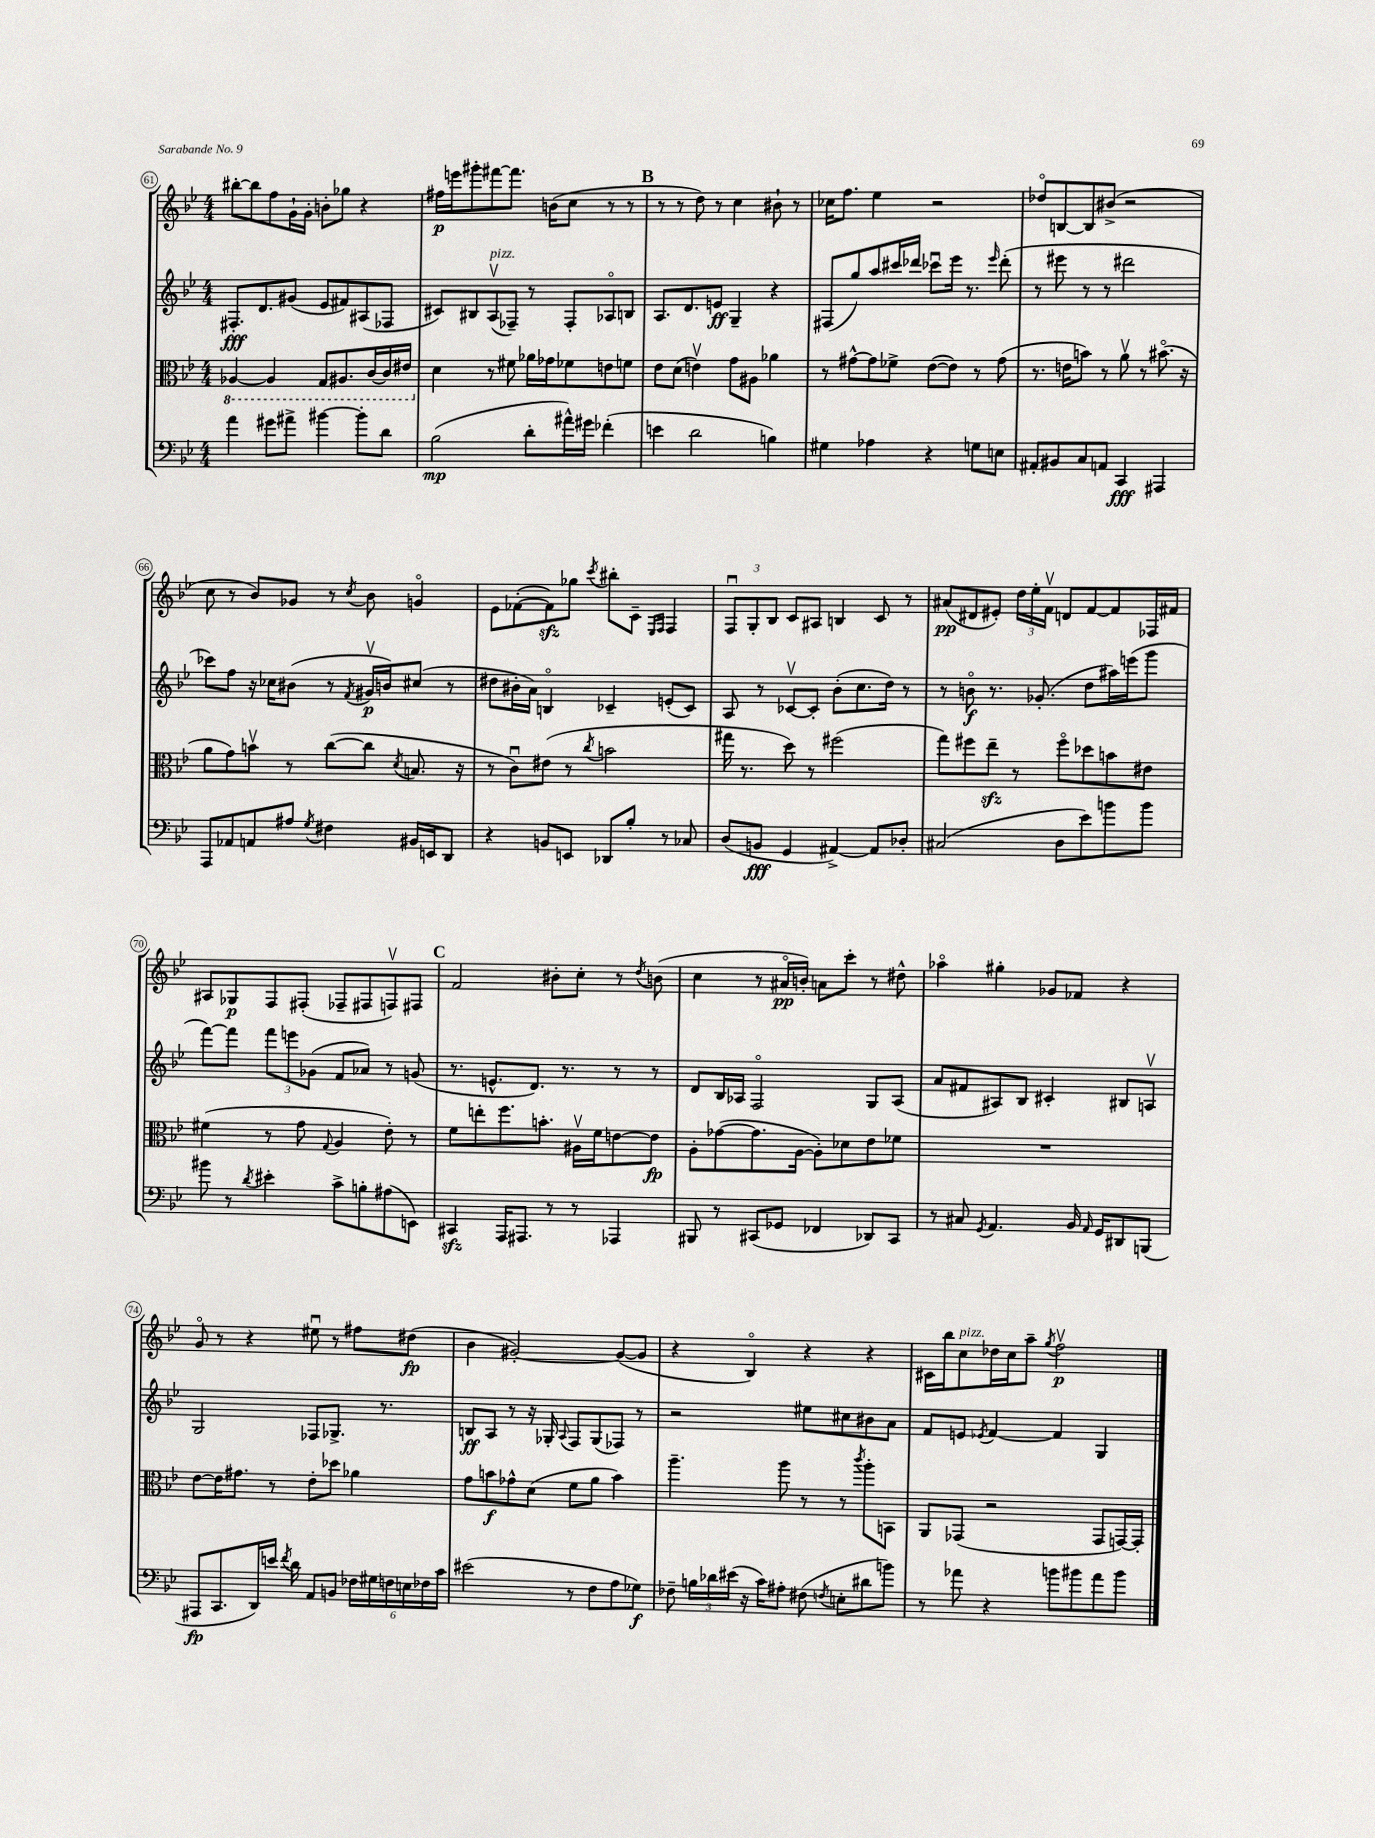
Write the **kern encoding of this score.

**kern	**kern	**kern	**kern
*staff4	*staff3	*staff2	*staff1
*clefF4	*clefC3	*clefG2	*clefG2
*k[b-e-]	*k[b-e-]	*k[b-e-]	*k[b-e-]
*M4/4	*M4/4	*M4/4	*M4/4
4a\	[4AA-/	8.F#'/L	[8bb#'\L
.	.	.	8bb#\]
.	.	8.d/	.
8g#\L	4AA-/]	.	8ff\
8a#^\J	.	(8g#/J	16g`\L
.	.	.	16g'\JJ
[4b#\	8GG/L	8e-/L	8b'\L
.	8.AA#/	8f#/)	8gg-\J
8b#'\]L	.	(8A#/	4r
.	[16C/L	.	.
8d\J	16C/]	8F-/J	.
.	16E#/JJ	.	.
=	=	=	=
(2B-\	4d\	8c#/L)	16ff#\LL
.	.	.	16eee\J
.	.	8B#/	8ggg#'\
.	8r	(8Av/	[8fff#\
.	8f#\	8F-~/J)	8.fff#\]J
8d'\L	16a-\LL	8r	.
.	16g-\J	.	(16b\LK
16a#^^\L)	8f-\	8F-'/L	8cc\J
16g#\JJ	.	.	.
(4f-'\	8e\	8A-o/	8r
.	8f\J	8B/J	8r
=	=	=	=
4e\	8e-\L	8.A/L	8r
.	(8d\J	.	8r
.	.	8.d/	.
2d\	4ev\)	.	8dd\)
.	.	8e/J	8r
.	8g\L	4G~/	4cc\
.	8A#\J	.	.
4B\)	4a-\	4r	8b#`\
.	.	.	8r
=	=	=	=
4G#\	8r	(8F#/L	16cc-\LK
.	.	.	8.ff\J
.	[8g#^^\L	8gg/)	.
4A-\	8g#\]	8aa/	4ee-\
.	8f-^\J	16ccc#/L	.
.	.	16ddd-/JJ	.
4r	([8e-\L	8ccc-u\L	2r
.	8e-\]J)	16eee-\Jk	.
.	.	8.r	.
8G\L	8r	.	.
.	.	16qqeee-/	.
8E\J	(8g#\	(8ddd-'\	.
=	=	=	=
8AA#'/L	8.r	8r	8dd-o/L
8BB#/	.	8eee#\	[8B/
.	16e\LK	.	.
8C/	8b\J)	8r	8B/]
8AA/J	8r	8r	(8b#^/J
4CC/	8av\	2ddd#\	2r
.	8r	.	.
4AAA#/	(8.b#o\	.	.
.	16r	.	.
=	=	=	=
8AAA/L	8a\L	8ccc-\L)	8cc\
8AA-/	8g\)	8ff\J	8r
8AA/	8bv\J	16r	8b-/L)
.	.	16cc-\LK	.
8A#/J	8r	(8b#\J	8g-/J
8qG/	.	.	.
4F#\	([8cc\L	8r	8r
.	.	8qf/	8qcc/
.	8cc\]J	16g#v/LL	8b-\
.	.	16b/J)	.
.	8qd/	.	.
16BB#/LL	8.B/	(8cc#/J	4go/
16EE/J	.	.	.
8DD/J	.	8r	.
.	16r	.	.
=	=	=	=
4r	8r	8dd#\L	8e-\L
.	8cu\L)	16b#'\L	([8f-'\
.	.	16a\JJ)	.
8BB/L	(8e#\J	4Bo/	8f-\])
8EE/J	8r	.	8gg-\J
.	8qcc/	.	8qccc/
8DD-/L	2b\	4c-~/	8bb#'\L
8B-'/J	.	.	8c~\J
.	.	.	16qqE-/LL
.	.	.	16qqF/JJ
8r	.	(8e'/L	4F/
8C-/	.	8c-/J)	.
=	=	=	=
(8D/L	16gg#\	8A/	12Fu/L
.	8.r	.	.
.	.	.	12G'/
8BB/J	.	8r	.
.	.	.	12B-/J
4GG/	8dd\)	[8c-v/L	8c/L
.	8r	8c-'/]J	8A#/J
[4AA#^/)	(2ff#\	(8b-'\L	4B/
.	.	8.cc\	.
8AA#/]L	.	.	8c/
.	.	16dd\Jk)	.
8D-'/J	.	8r	8r
=	=	=	=
(2C#/	8gg\L)	8r	(8a#/L
.	8ff#\	8bo\	8d#/
.	8ee-~\J	8.r	8e#'/J)
.	8r	.	24dd\LL
.	.	.	24ee-'\
.	.	(8.g-'/	.
.	.	.	24fv\JJ
8D\L	8ff#o\L	.	8d/L
8e-\)	8dd-\	8dd\L	[8f/
8b\	8b\	16aa#\L)	8f/]
.	.	(16eee\J	.
8b\J	8e#\J	8ggg\J	16F-/L
.	.	.	16f#/JJ
=	=	=	=
8b#\	(4f#\	[8fff\L)	8A#/L
8r	.	8fff\]J	8G-/
8qd/	.	.	.
4e#'\	8r	12fff\L	8F/
.	.	12eee\	.
.	8g\	.	(8F#'/J
.	.	(12g-\J	.
.	8qqG/	.	.
8c^\L	4A/	8f/L	8F-~/L
8B'\	.	8a-/J)	8F#/
(8A#\	8e-'\)	8r	8Fv/)
8EE\J)	8r	(8g/	8F#/J
=	=	=	=
4CC#/	8f\L	8.r	2f/
.	8ee'\	.	.
.	.	8.e^^/L	.
16AAA/LK	8.ff\	.	.
8.AAA#/J	.	.	.
.	.	8.d/J)	.
.	8.b'\J	.	.
8r	.	.	8b#'\L
.	.	8.r	.
8r	16A#v\LL	.	8cc'\J
.	16f\J	.	.
4AAA-/	[8e\	8r	8r
.	.	.	8qdd/
.	8e\]J	8r	(8b\
=	=	=	=
8BBB#/	8A'\L	8d/L	4cc\
8r	([8g-\	16B-/L	.
.	.	16A-/JJ	.
(8CC#/L	8.g-\]	2Fo/	8r
8GG-/J	.	.	16a#o/LL
.	[16A\Jk	.	16b'/JJ)
4FF-/	8A'\]L)	.	8a\L
.	8d-\	.	8ccc'\J
8DD-/L)	8e-\	8G/L	8r
8CC#/J	8f-\J	(8A-/J	8dd#^^\
=	=	=	=
8r	1r	8a/L	4aa-o\
8C#/	.	8f#/	.
8qGG/	.	.	.
4.AA/	.	8A#/)	4gg#'\
.	.	8B-/J	.
.	.	4c#'/	8g-/L
16BB-/	.	.	8f-/J
16qqAA/	.	.	.
16GG/LK	.	.	.
8DD#/	.	8B#/L	4r
(8BBB/J	.	8Av/J	.
=	=	=	=
8AAA#/L	[8e-\L	2G/	8go/
8.CC/	16e-\]K	.	8r
.	8.g#\J	.	.
.	.	.	4r
16DD/L)	.	.	.
16e/JJ	8r	.	.
8qf/	.	.	.
16d\	.	.	.
8AA/L	8e-'\L	8F-/L	8ee#u\
8BB/J	8dd-\J	8.G-^/J	8r
24F-\LL	4a-\	.	8ff#\L
24G#\	.	.	.
.	.	8.r	.
24F\	.	.	.
24E\	.	.	(8dd#\J
24F-\	.	.	.
24c\JJ	.	.	.
=	=	=	=
(2e#\	8g\L	8B/L	4b-\
.	8b\	8A/J	.
.	8g-^^\	8r	[2g#'/)
.	(8d\J	16r	.
.	.	16G-'/	.
.	.	8qqA/	.
8r	8f\L	8F/L	.
8F\L	8a\J	(8G-/	.
8A\	4b\)	8F-/J)	(8g#/_L
8G-\J)	.	8r	8g#/]J
=	=	=	=
8F-~\	4.aa~\	2r	4r
24B\LL	.	.	.
24d-\	.	.	.
(24e#\JJ	.	.	.
16r	.	.	4B-o/)
16c\LK)	.	.	.
8A#'\J	8aa\	.	.
(8F#\	8r	8ee#\L	4r
8qF/	.	.	.
8E'\L	8r	8cc#\	.
.	8qccc/	.	.
8d#\	8aa'\L	8b#\	4r
8b\J)	8BB\J	8a\J	.
=	=	=	=
8r	8AA/L	8f/L	16c#\LL
.	.	.	16bb-\J
8a-\	(8GG-/J	8e/J	8cc\
.	.	8qe-/	.
4r	2r	[4f/	16dd-\L
.	.	.	16cc\J
.	.	.	8aa~\J
.	.	.	8qgg/
8b\L	.	4f/]	2ffv\
8b#\	.	.	.
8a-\	8GG-/L	4G/	.
8b#\J	[16GG/L)	.	.
.	16GG'/]JJ	.	.
==	==	==	==
*-	*-	*-	*-
